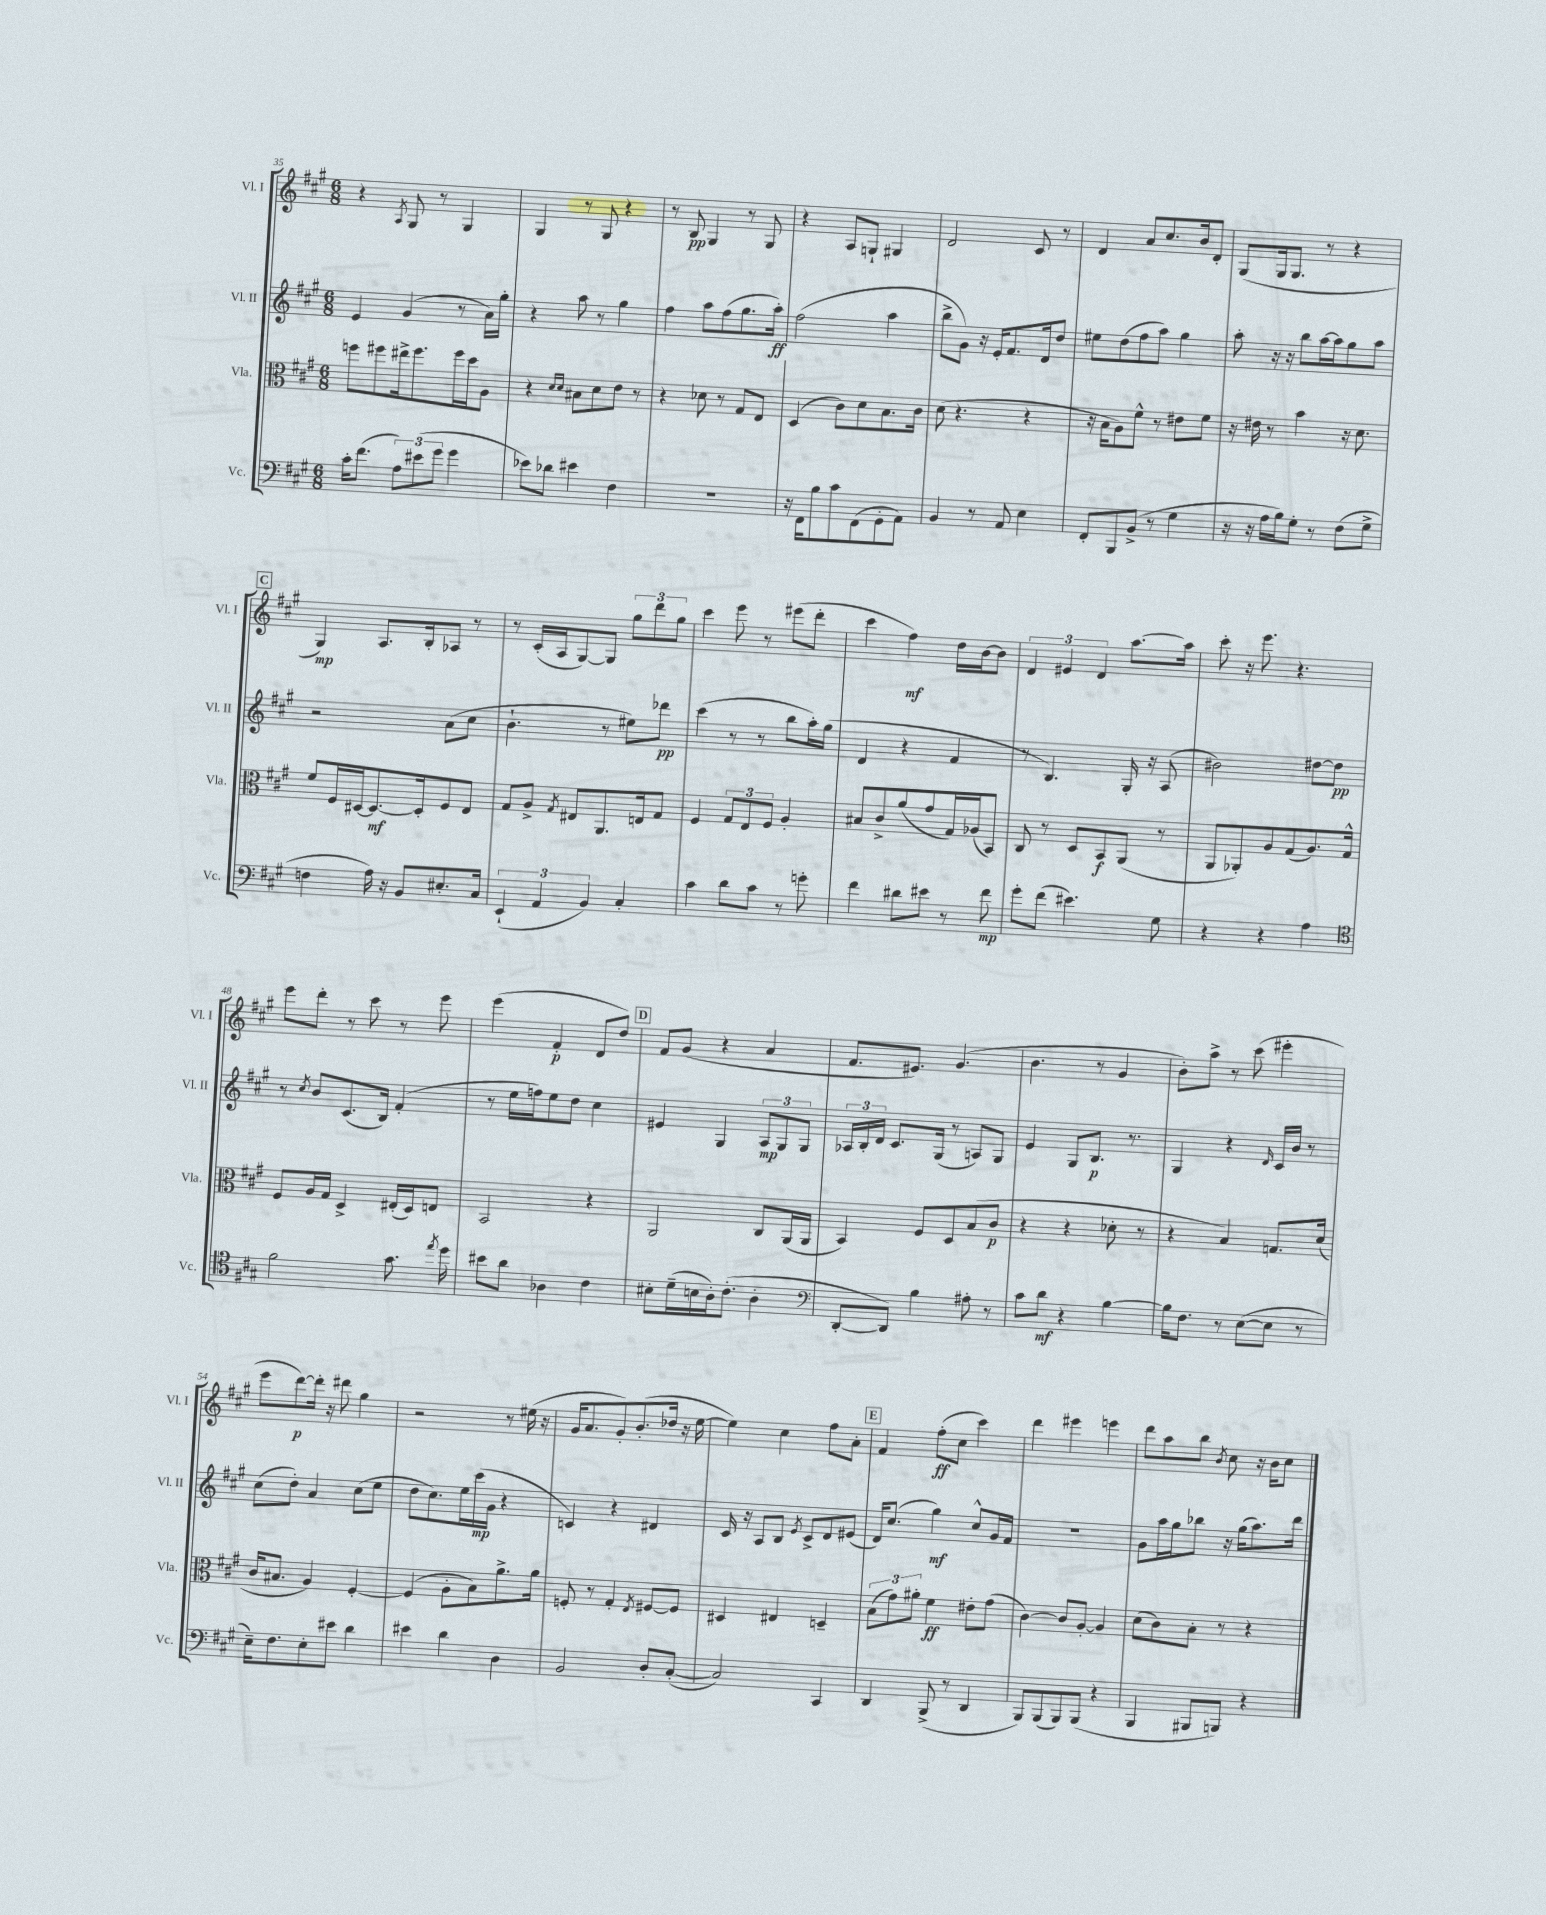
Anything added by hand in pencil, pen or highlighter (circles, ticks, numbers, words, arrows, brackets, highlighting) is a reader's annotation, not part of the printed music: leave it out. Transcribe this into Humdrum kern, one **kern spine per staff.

**kern	**kern	**kern	**kern
*staff4	*staff3	*staff2	*staff1
*clefF4	*clefC3	*clefG2	*clefG2
*k[f#c#g#]	*k[f#c#g#]	*k[f#c#g#]	*k[f#c#g#]
*M6/8	*M6/8	*M6/8	*M6/8
16c#'	8ff	4e	4r
(8.f#	.	.	.
.	8ff#	.	.
.	.	.	8qA
12A)	16ee#^	(4g#	8G#
.	8.ff#	.	.
(12e#	.	.	.
.	.	.	8r
12g#	.	.	.
4g#	16ff#	8r	4G#
.	16dd	.	.
.	8A	16a)	.
.	.	16gg#'	.
=	=	=	=
8e-)	4r	4r	4G#
8d-	.	.	.
.	16qqd	.	.
.	16qqd	.	.
4e#	8B#	8aa	8r
.	8d	8r	8G#
4F#	8e	4gg#	4r
.	8r	.	.
=	=	=	=
2.r	4r	4ff#	8r
.	.	.	8B
.	8d-	8aa	4G#
.	8r	(8ff#	.
.	8G#	8.gg#	8r
.	8E	.	8G#
.	.	16aa')	.
=	=	=	=
16r	(4D	(2ff#	4r
16FF#	.	.	.
8B	.	.	.
8c#	8c#)	.	8A
(8FF#	8d	.	8G`
8GG#'	8.B	4aa	4G#
8AA)	.	.	.
.	16c#	.	.
=	=	=	=
4BB	(8d	8bb^	2d
.	4.r	8g#)	.
8r	.	16r	.
.	.	16e'	.
8AA	.	8.f#	.
4E	4r	.	8c#
.	.	16d	.
.	.	8dd	8r
=	=	=	=
8FF#'	16r	8ee#	4d
.	16B	.	.
8BBB	8A)	(8dd	.
(8BB^	8f#^^	8ff#	8a
8r	8r	8aa)	8.cc#
4G#	8e#	4gg#	.
.	.	.	16b
.	8f#	.	8d'
=	=	=	=
16r	16r	8aa'	(8G#
16r	16e#	.	.
16A	8r	16r	16G#
16B)	.	16r	8.G#
8G#'	4b	8bb	.
8r	.	[16aa	8r
.	.	16aa]	.
(8F#	16r	8gg#	4r
.	8.d	.	.
8G#^	.	8aa	.
=	=	=	=
4F	8f#	2r	4G#)
.	16F#	.	.
.	[16D#	.	.
16A)	8.D#_	.	8.A
16r	.	.	.
8BB	.	.	.
.	16D#']	.	16B'
8.E#'	8F#	(8a	8A-
.	8E	8cc#	8r
16C#	.	.	.
=	=	=	=
(6EE`	8G#	4.b`	8r
.	8A^	.	(16c#'
6AA	.	.	.
.	.	.	16A
.	8qG#	.	.
.	8E#	.	[8G#)
6BB)	.	.	.
.	8.AA	8r	8G#]
4C#'	.	8ee#)	12gg#
.	16E	.	.
.	.	.	12ddd
.	8G#	8ddd-	.
.	.	.	12gg#
=	=	=	=
4c#	4F#	(4ccc#	4ccc#
8d	12G#	8r	8eee
.	12E	.	.
8c#	.	8r	8r
.	12F#	.	.
8r	4A'	8bb	(8eee#
8g'	.	16aa')	8ddd'
.	.	(16gg#	.
=	=	=	=
4f#	8B#	4d	4ccc#
.	8c#^	.	.
8d#	(8a	4r	4ff#)
8e#	8g#	.	.
8r	16G#)	4f#	16dd
.	(16A-	.	[16b
8f#	8BB)	.	8b]
=	=	=	=
8g#'	8C#	8r	6d
(8f#	8r	4.B)	.
.	.	.	6e#
4.e#)	8D	.	.
.	.	.	6d
.	8BB	.	.
.	(8AA	16G#'	[8.aa
.	.	16r	.
8G#	8r	(8A	.
.	.	.	16aa]
=	=	=	=
4r	8AA	2b#)	8ccc#'
.	8AA-')	.	16r
.	.	.	8.eee
4r	8A	.	.
.	(8G#	.	4.r
4A	8.A)	[8dd#	.
.	.	8dd#]	.
.	16G#^^	.	.
=	=	=	=
*clefC4	*	*	*
2f#	8F#	8r	8eee
.	.	8qcc#	.
.	16A	8b	8ddd'
.	16G#	.	.
.	4D^	(8.c#	8r
.	.	.	8ccc#
.	.	16B)	.
8.g#	(16E#'	(4f#'	8r
.	16D)	.	.
.	8E	.	8eee
8qee	.	.	.
16dd	.	.	.
=	=	=	=
8b#	2BB	8r	(4eee
8a	.	16ee	.
.	.	16ff)	.
4A-	.	8ee	4f#'
.	.	8dd	.
4c#	4r	4cc#	8d
.	.	.	8dd)
=	=	=	=
8B#'	2AA	4e#	8f#
(16d~	.	.	(8g#
16B	.	.	.
16A')	.	4G#	4r
(8.c#'	.	.	.
4A'	8C#	12A	4a
.	.	12G#	.
.	(16AA	.	.
.	.	12G#	.
.	16AA	.	.
=	=	=	=
*clefF4	*	*	*
[8DD'	4BB)	24A-	8.f#
.	.	24B'	.
.	.	24d	.
8DD])	.	8.c#	.
.	.	.	8.e#)
4B	8F#	.	.
.	.	(16G#	.
.	8D	8r	(4.g#
8A#'	(8B	8A)	.
8r	8c#	8G#	.
=	=	=	=
8c#	4r	4e	4.b
8d	.	.	.
4r	4r	8G#	.
.	.	8.B	8r
[4B	8d-'	.	4g#
.	.	8.r	.
.	8r	.	.
=	=	=	=
16B]	4r	4G#	8b')
8.F#	.	.	.
.	.	.	8aa^
8r	4B)	4r	8r
([8E	.	.	(8ccc#
.	.	16qqd	.
8E]	8.G	16c#	4eee#'
.	.	16b	.
8r	.	8r	.
.	(16d	.	.
=	=	=	=
16E~)	16c#	(8cc#	8eee
8.F#	8.B#	.	.
.	.	8dd')	[8ddd)
8E'	4A)	4a	16ddd']
.	.	.	16r
8e#	.	.	8ddd#
4d	[4F#'	(8cc#	4gg#
.	.	8ee	.
=	=	=	=
4e#	(4F#]	8dd	2r
.	.	8.cc#)	.
4d	8A'	.	.
.	.	16ee	.
.	8B)	(16ccc#	.
.	.	16g#	.
4D	8.a^	4r	8r
.	.	.	(16ee#
.	16a	.	16r
=	=	=	=
2BB	8F'	4c)	16g#
.	.	.	8.a
.	8r	.	.
.	4G#'	4r	8g#')
.	.	.	(8.b'
.	8qE	.	.
8D'	[8F#	4d#	.
.	.	.	16dd-
([8C#'	8F#]	.	16r
.	.	.	[16ee
=	=	=	=
2C#])	4D#	16c#	4ee])
.	.	16r	.
.	.	8A	.
.	4E#	8B	4cc#
.	.	8qe	.
.	.	8c#^	.
4CC#	4D~	8d	8ff#
.	.	(8e#	8a'
=	=	=	=
4DD	(12B	16d)	4f#
.	.	(8.cc#	.
.	12g#)	.	.
.	12a#'	.	.
(8BBB^	4f#	4gg#)	(8ff#'
8r	.	.	8cc#
4DD	8e#'	8cc#^^	4ccc#)
.	(8g#	16g#	.
.	.	16f#	.
=	=	=	=
8BBB)	[4c#)	2.r	4ddd
(8BBB	.	.	.
8BBB)	8c#]	.	4eee#
(8BBB	[8A'	.	.
4r	4A]	.	4eee
=	=	=	=
4BBB	(8d	8g#	8ddd
.	8c#)	16aa	8aa
.	.	16gg#	.
8BBB#	8B'	8bb-	8bb
.	.	.	8qb
8BBB)	8r	16r	8cc#
.	.	(16gg#	.
4r	4r	8.aa)	16r
.	.	.	16b
.	.	.	8cc#
.	.	16ddd	.
==	==	==	==
*-	*-	*-	*-
